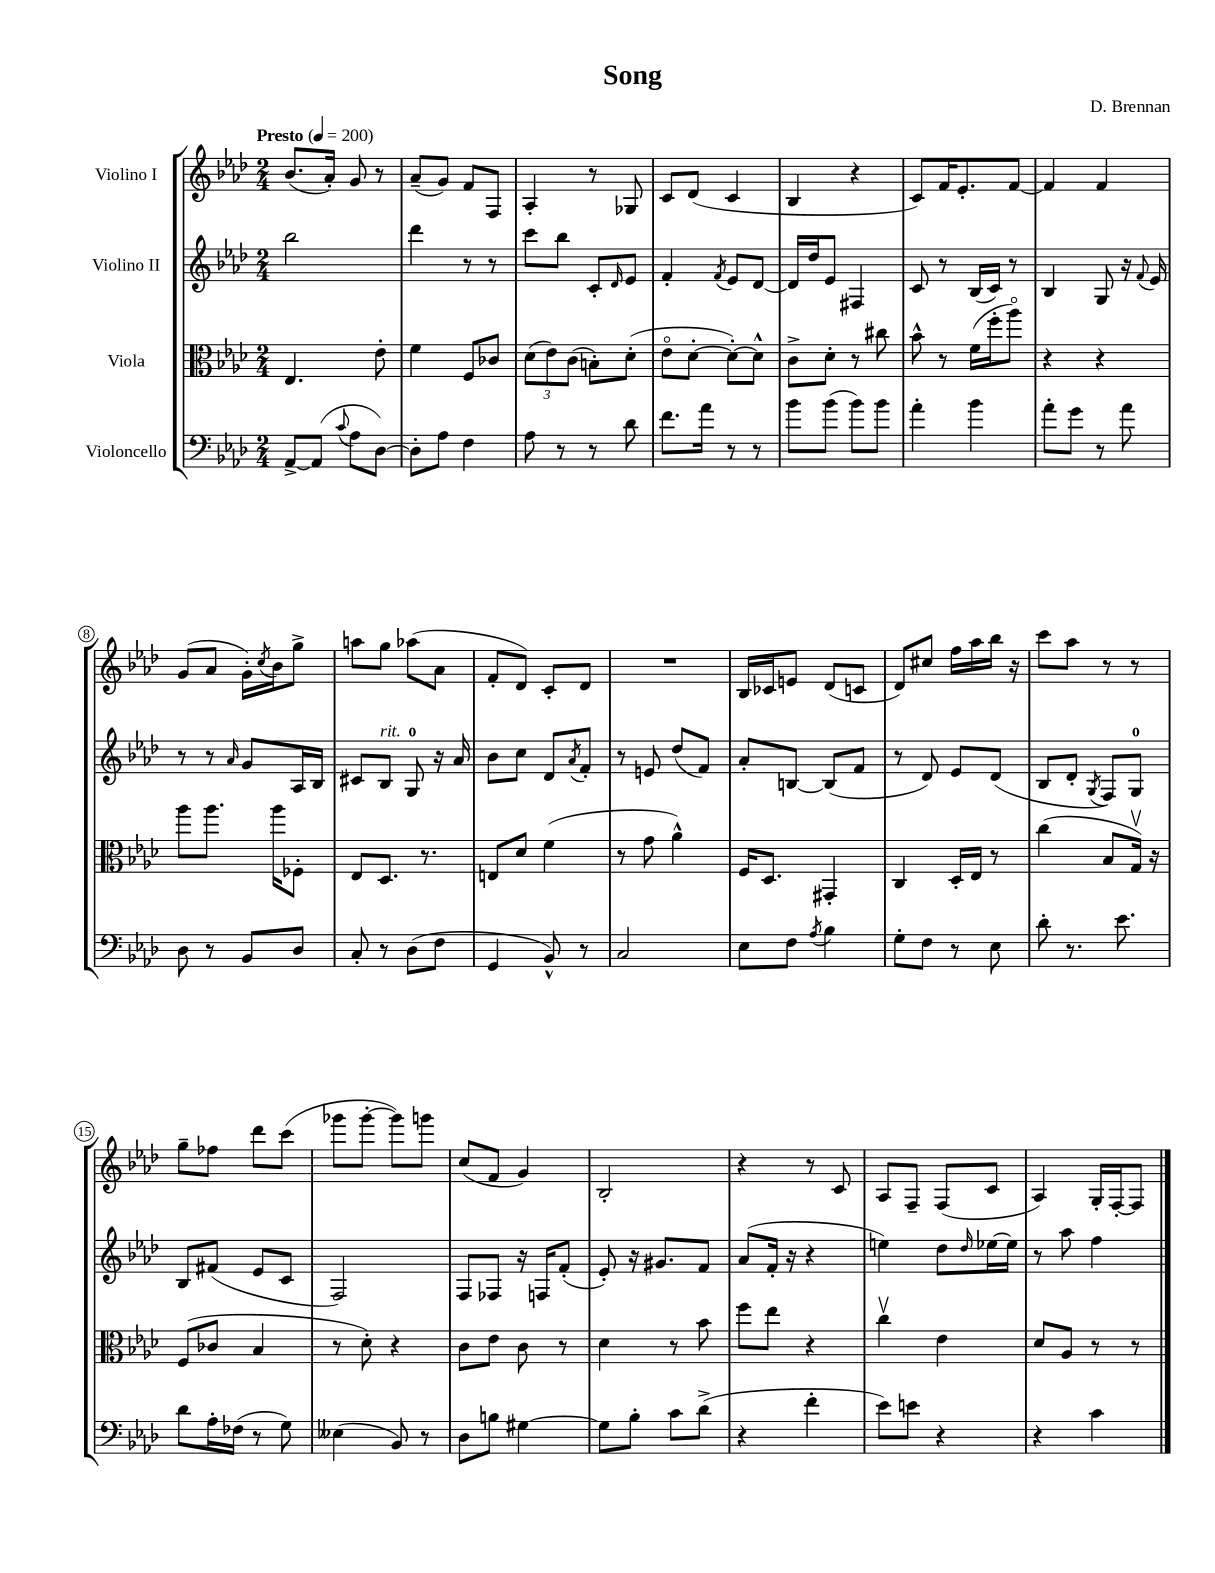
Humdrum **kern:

**kern	**kern	**kern	**kern
*part4	*part3	*part2	*part1
*staff4	*staff3	*staff2	*staff1
*I"Violoncello	*I"Viola	*I"Violino II	*I"Violino I
*clefF4	*clefC3	*clefG2	*clefG2
*k[b-e-a-d-]	*k[b-e-a-d-]	*k[b-e-a-d-]	*k[b-e-a-d-]
*M2/4	*M2/4	*M2/4	*M2/4
*MM200	*MM200	*MM200	*MM200
=1	=1	=1	=1
!	!	!	!LO:TX:a:B:t=Presto
[8AA-^/L	4.E-/	2bb-\	(8.b-/L
(8AA-/J]	.	.	.
.	.	.	16a-'/Jk)
8qqc/	.	.	.
8A-\L	.	.	8g/
[8D-\J)	8e-'\	.	8r
=2	=2	=2	=2
8D-'\L]	4f\	4ddd-\	(8a-~/L
8A-\J	.	.	8g/J)
4F\	8F/L	8r	8f/L
.	8c-X/J	8r	8F/J
=3	=3	=3	=3
8A-\	(12d-\L	8ccc\L	4A-'/
.	12e-\)	.	.
8r	.	8bb-\J	.
.	(12c\J	.	.
8r	8Bn'\L)	8c'/L	8r
.	.	16qqd-/	.
8d-\	(8d-'\J	8e-/J	8G-X/
=4	=4	=4	=4
8.f\L	8e-\L	4f'/	8c/L
.	[8d-'\J	.	(8d-/J
16a-\Jk	.	.	.
.	.	8qf/	.
8r	8d-'\L_)	8e-/L	4c/
8r	8d-^^\J]	[8d-/J	.
=5	=5	=5	=5
8b-\L	8c^\L	16d-/LL]	4B-/
.	.	16dd-/J	.
(8b-\J	8d-'\J	8e-/J	.
8b-\L)	8r	4F#X/	4r
8b-\J	8cc#X\	.	.
=6	=6	=6	=6
4a-'\	8b-^^\	8c/	8c/L)
.	8r	8r	16f/K
.	.	.	8.e-'/
4b-\	(16f\LL	(16B-/LL	.
.	16ff'\J	16c/JJ)	.
.	8aa-\J)	8r	[8f/J
=7	=7	=7	=7
8a-'\L	4r	4B-/	4f/]
8g\J	.	.	.
8r	4r	8G/	4f/
8a-\	.	16r	.
.	.	8qqf/	.
.	.	16e-/	.
!!LO:LB:g=z
=8	=8	=8	=8
8D-\	8aa-\L	8r	(8g/L
8r	8.aa-\J	8r	8a-/J
.	.	16qqa-/	.
8BB-/L	.	8g/L	16g'\LL)
.	.	.	8qcc/
.	16aa-\KL	.	16b-\J
8D-/J	8F-X'\J	16A-/L	8gg^\J
.	.	16B-/JJ	.
=9	=9	=9	=9
8C'/	8E-/L	8c#X/L	8aan\L
!	!	!LO:TX:a:i:t=rit.	!
8r	8.D-/J	8B-/J	8gg\J
(8D-\L	.	8G/	(8aa-X\L
.	8.r	.	.
8F\J	.	16r	8a-\J
.	.	16a-/	.
=10	=10	=10	=10
4GG/	8En/L	8b-\L	8f'/L
.	8d-/J	8cc\J	8d-/J)
8BB-^^/)	(4f\	8d-/L	8c'/L
.	.	8qa-/	.
8r	.	8f'/J	8d-/J
=11	=11	=11	=11
2C/	8r	8r	2r
.	8g\	8en/	.
.	4a-^^\)	(8dd-/L	.
.	.	8f/J)	.
=12	=12	=12	=12
8E-\L	16F/KL	8a-'/L	16B-/LL
.	8.D-/J	.	16c-X/J
8F\J	.	[8Bn/J	8en/J
8qA-/	.	.	.
4B-\	4GG#X'/	(8B/L]	(8d-/L
.	.	8f/J	8cn/J
=13	=13	=13	=13
8G'\L	4C/	8r	8d-/L)
8F\J	.	8d-/)	8cc#X/J
8r	16D-'/LL	8e-/L	16ff\LL
.	16E-/JJ	.	16aa-\
8E-\	8r	(8d-/J	16bb-\JJ
.	.	.	16r
=14	=14	=14	=14
8d-'\	(4cc\	8B-/L	8ccc\L
8.r	.	8d-'/J	8aa-\J
.	.	8qG/	.
.	8B-/L	8F/L)	8r
8.e-\	.	.	.
.	16Gv/Jk)	8G/J	8r
.	16r	.	.
!!LO:LB:g=z
=15	=15	=15	=15
8d-\L	(8F/L	8B-/L	8gg~\L
16A-'\L	8c-X/J	(8f#X/J	8ff-X\J
(16F-X\JJ	.	.	.
8r	4B-/	8e-/L	8ddd-\L
8G\)	.	8c/J	(8ccc\J
=16	=16	=16	=16
(4E--X\	8r	2F/)	8ggg-X\L
.	8d-'\)	.	[8ggg-'\J
8BB-/)	4r	.	8ggg-\L])
8r	.	.	8gggn\J
=17	=17	=17	=17
8D-\L	8c\L	8F/L	(8cc/L
8Bn\J	8e-\J	8F-X/J	8f/J
[4G#X\	8c\	16r	4g/)
.	.	16Fn/KL	.
.	8r	(8f'/J	.
=18	=18	=18	=18
8G#\L]	4d-\	8e-'/)	2B-'/
8B-'\J	.	16r	.
.	.	8.g#X/L	.
8c\L	8r	.	.
(8d-^\J	8b-\	8f/J	.
=19	=19	=19	=19
4r	8ff\L	(8a-/L	4r
.	8ee-\J	16f'/Jk	.
.	.	16r	.
4f'\	4r	4r	8r
.	.	.	8c/
=20	=20	=20	=20
8e-\L)	4ccv\	4een\)	8A-/L
8en\J	.	.	8F~/J
4r	4e-\	8dd-\L	(8F/L
.	.	16qqdd-/	.
.	.	[16ee-X\L	8c/J
.	.	16ee-\JJ]	.
=21	=21	=21	=21
4r	8d-/L	8r	4A-/)
.	8A-/J	8aa-\	.
4c\	8r	4ff\	16G'/LL
.	.	.	[16F'/J
.	8r	.	8F/J]
==	==	==	==
*-	*-	*-	*-
